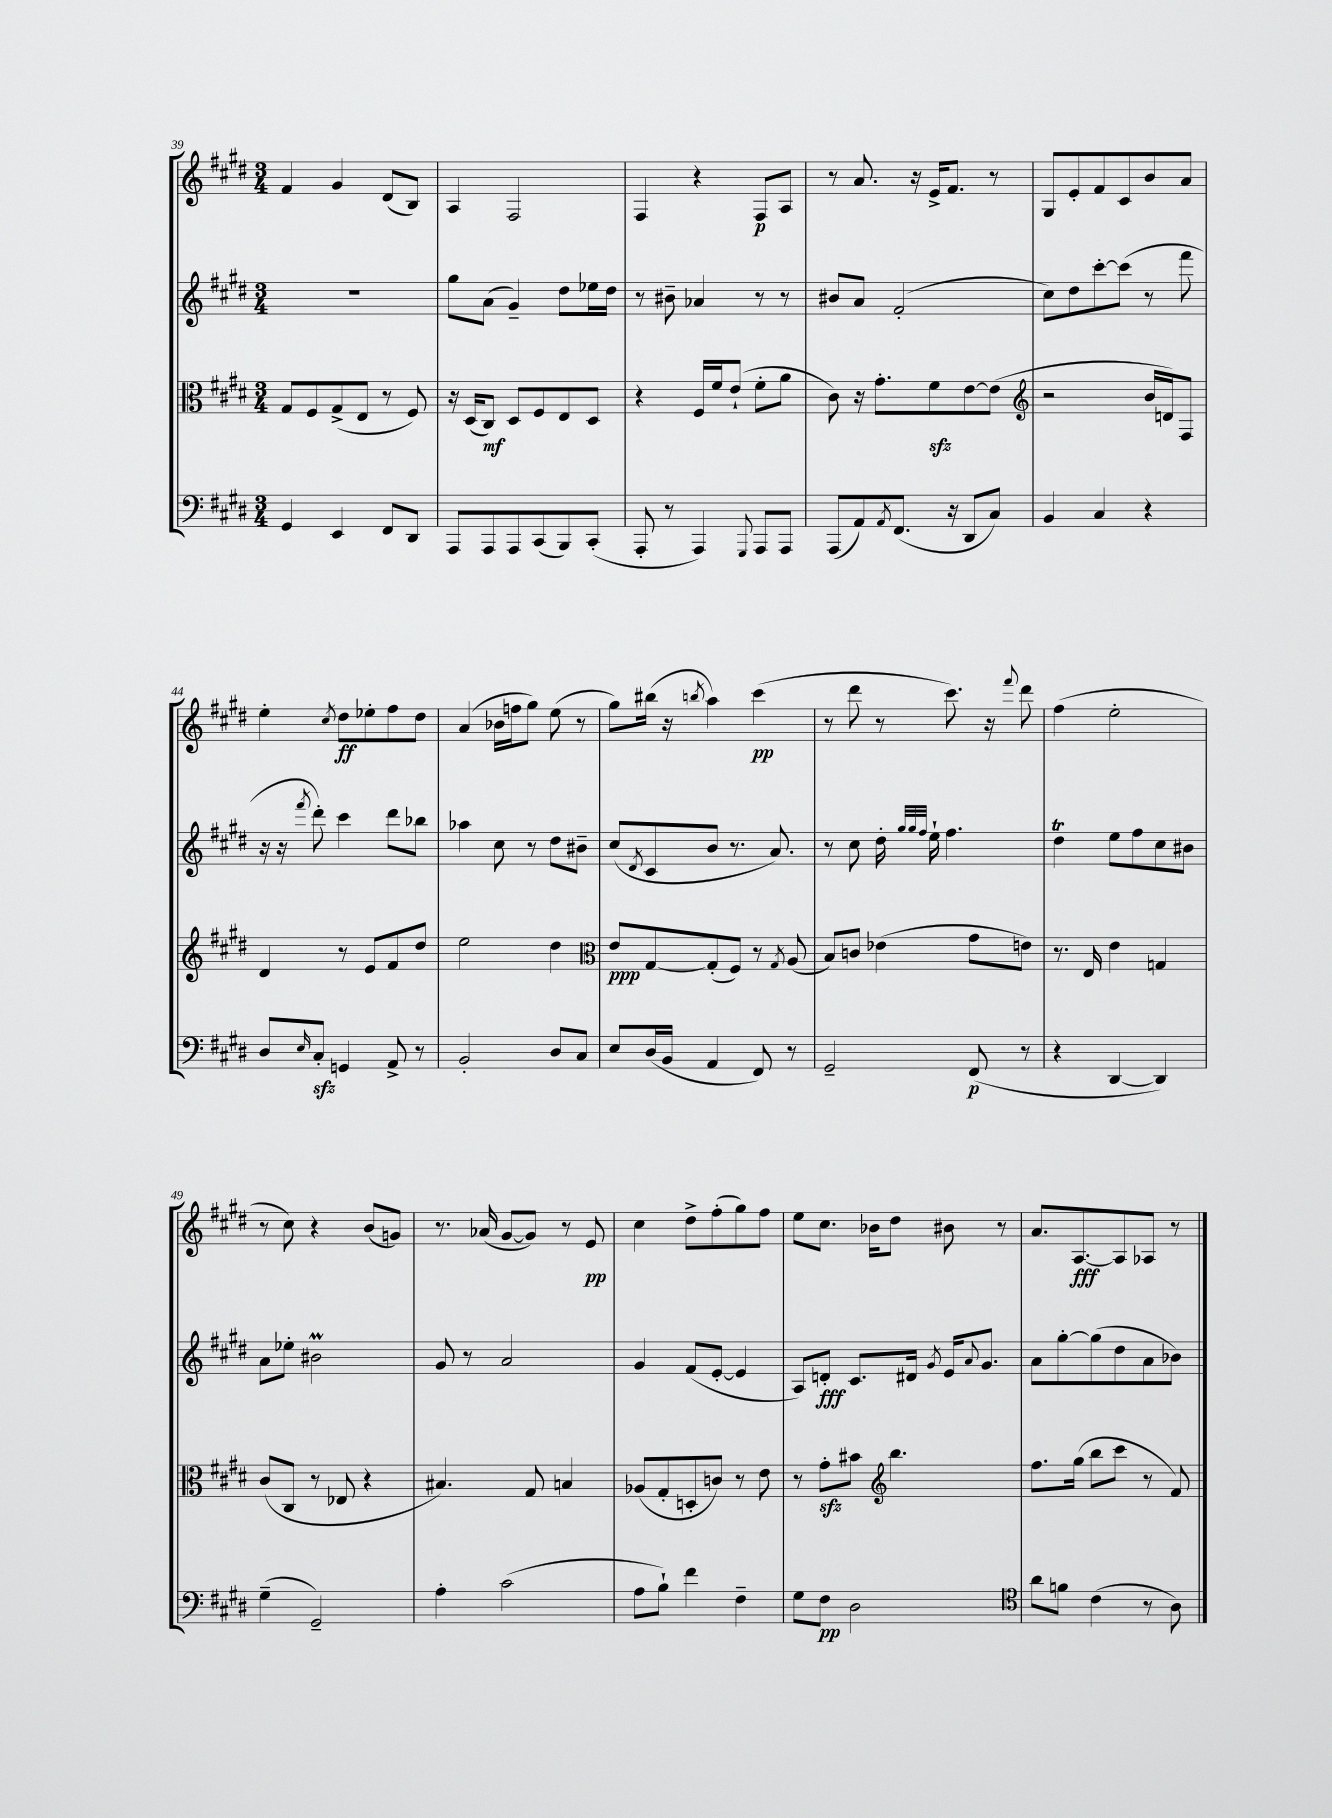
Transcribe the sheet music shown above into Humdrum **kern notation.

**kern	**kern	**kern	**kern
*staff4	*staff3	*staff2	*staff1
*clefF4	*clefC3	*clefG2	*clefG2
*k[f#c#g#d#]	*k[f#c#g#d#]	*k[f#c#g#d#]	*k[f#c#g#d#]
*M3/4	*M3/4	*M3/4	*M3/4
4GG#	8G#	2.r	4f#
.	8F#	.	.
4EE	(8G#^	.	4g#
.	8E	.	.
8FF#	8r	.	(8d#
8DD#	8F#)	.	8B)
=	=	=	=
8AAA	16r	8gg#	4A
.	(16D#	.	.
8AAA	8C#)	(8a	.
8AAA	8D#	4g#~)	2F#
(8CC#	8F#	.	.
8BBB)	8E	8dd#	.
(8CC#'	8D#	16ee-	.
.	.	16dd#	.
=	=	=	=
8AAA'	4r	8r	4F#
8r	.	8b#~	.
4AAA)	16F#	4a-	4r
.	16f#	.	.
.	(8e`	.	.
8qqGGG#	.	.	.
8AAA	8f#'	8r	8F#
8AAA	8a	8r	8A
=	=	=	=
(8AAA	8c#)	8b#	8r
8AA)	16r	8a	8.a
.	8.g#'	.	.
8qAA	.	.	.
(8.FF#	.	(2f#'	.
.	.	.	16r
.	8f#	.	16e^
16r	.	.	8.f#
8DD#	[8e	.	.
8C#)	(8e]	.	8r
=	=	=	=
*	*clefG2	*	*
4BB	2r	8cc#)	8G#
.	.	8dd#	8e'
4C#	.	[8ccc#'	8f#
.	.	(8ccc#]	8c#
4r	16b	8r	8b
.	16d)	.	.
.	8F#	8fff#	8a
=	=	=	=
8D#	4d#	16r	4ee'
.	.	16r	.
16qqE	.	8qfff#	.
8C#'	.	8ddd#')	.
.	.	.	8qcc#
4GG	8r	4ccc#	8dd#
.	8e	.	8ee-'
8AA^	8f#	8ddd#	8ff#
8r	8dd#	8bb-	8dd#
=	=	=	=
2BB'	2ee	4aa-	(4a
.	.	8cc#	16b-
.	.	.	16ff
.	.	8r	8gg#)
8D#	4dd#	8dd#	(8ee
8C#	.	8b#~	8r
=	=	=	=
*	*clefC3	*	*
8E	8e	(8cc#	8gg#)
.	.	8qd#	.
(16D#	[8G#	8c#	(16bb#
16BB	.	.	16r
.	.	.	8qbb
4AA	(8G#']	8b	4aa)
.	8F#)	8.r	.
8FF#)	8r	.	(4ccc#
.	.	8.a)	.
.	8qG#	.	.
8r	(8A	.	.
=	=	=	=
2GG#~	8B)	8r	8r
.	8c	8cc#	8ddd#
.	(4e-	16dd#'	8r
.	.	32qqgg#	.
.	.	32qqgg#	.
.	.	32qqff#	.
.	.	16ee`	.
.	.	4.ff#	8.ccc#)
(8FF#	8g#	.	.
.	.	.	16r
.	.	.	8qqfff#
8r	8e)	.	8ddd#
=	=	=	=
4r	8.r	4dd#	(4ff#
.	16E	.	.
[4DD#	4e	8ee	2ee'
.	.	8ff#	.
4DD#])	4G	8cc#	.
.	.	8b#	.
=	=	=	=
(4G#~	(8c#	8a	8r
.	8C#	8ee-'	8cc#)
2GG#~)	8r	2b#	4r
.	8E-	.	.
.	4r	.	(8b
.	.	.	8g)
=	=	=	=
4A'	4.B#)	8g#	8.r
.	.	8r	.
.	.	.	(16a-
(2c#	.	2a	[8g#
.	8G#	.	8g#])
.	4B	.	8r
.	.	.	8e
=	=	=	=
8A	(8A-	4g#	4cc#
8B`)	8G#'	.	.
4f#	8D'	(8f#	8dd#^
.	8c)	[8e'	(8ff#'
4F#~	8r	4e]	8gg#)
.	8e	.	8ff#
=	=	=	=
8G#	8r	8A)	8ee
8F#	8g#'	8d'	8.cc#
2D#	8b#	8.c#	.
.	.	.	16b-
*	*clefG2	*	*
.	4.bb	.	8dd#
.	.	16d#	.
.	.	8qg#	.
.	.	16e	8b#
.	.	8qqa	.
.	.	8.g#	.
.	.	.	8r
=	=	=	=
*clefC4	*	*	*
8a	8.ff#	8a	8.a
8f	.	[8gg#'	.
.	(16gg#	.	[8.A
(4c#	8bb	(8gg#]	.
.	8ccc#	8dd#	8A]
8r	8r	8a	8A-
8A)	8f#)	8b-)	8r
==	==	==	==
*-	*-	*-	*-
